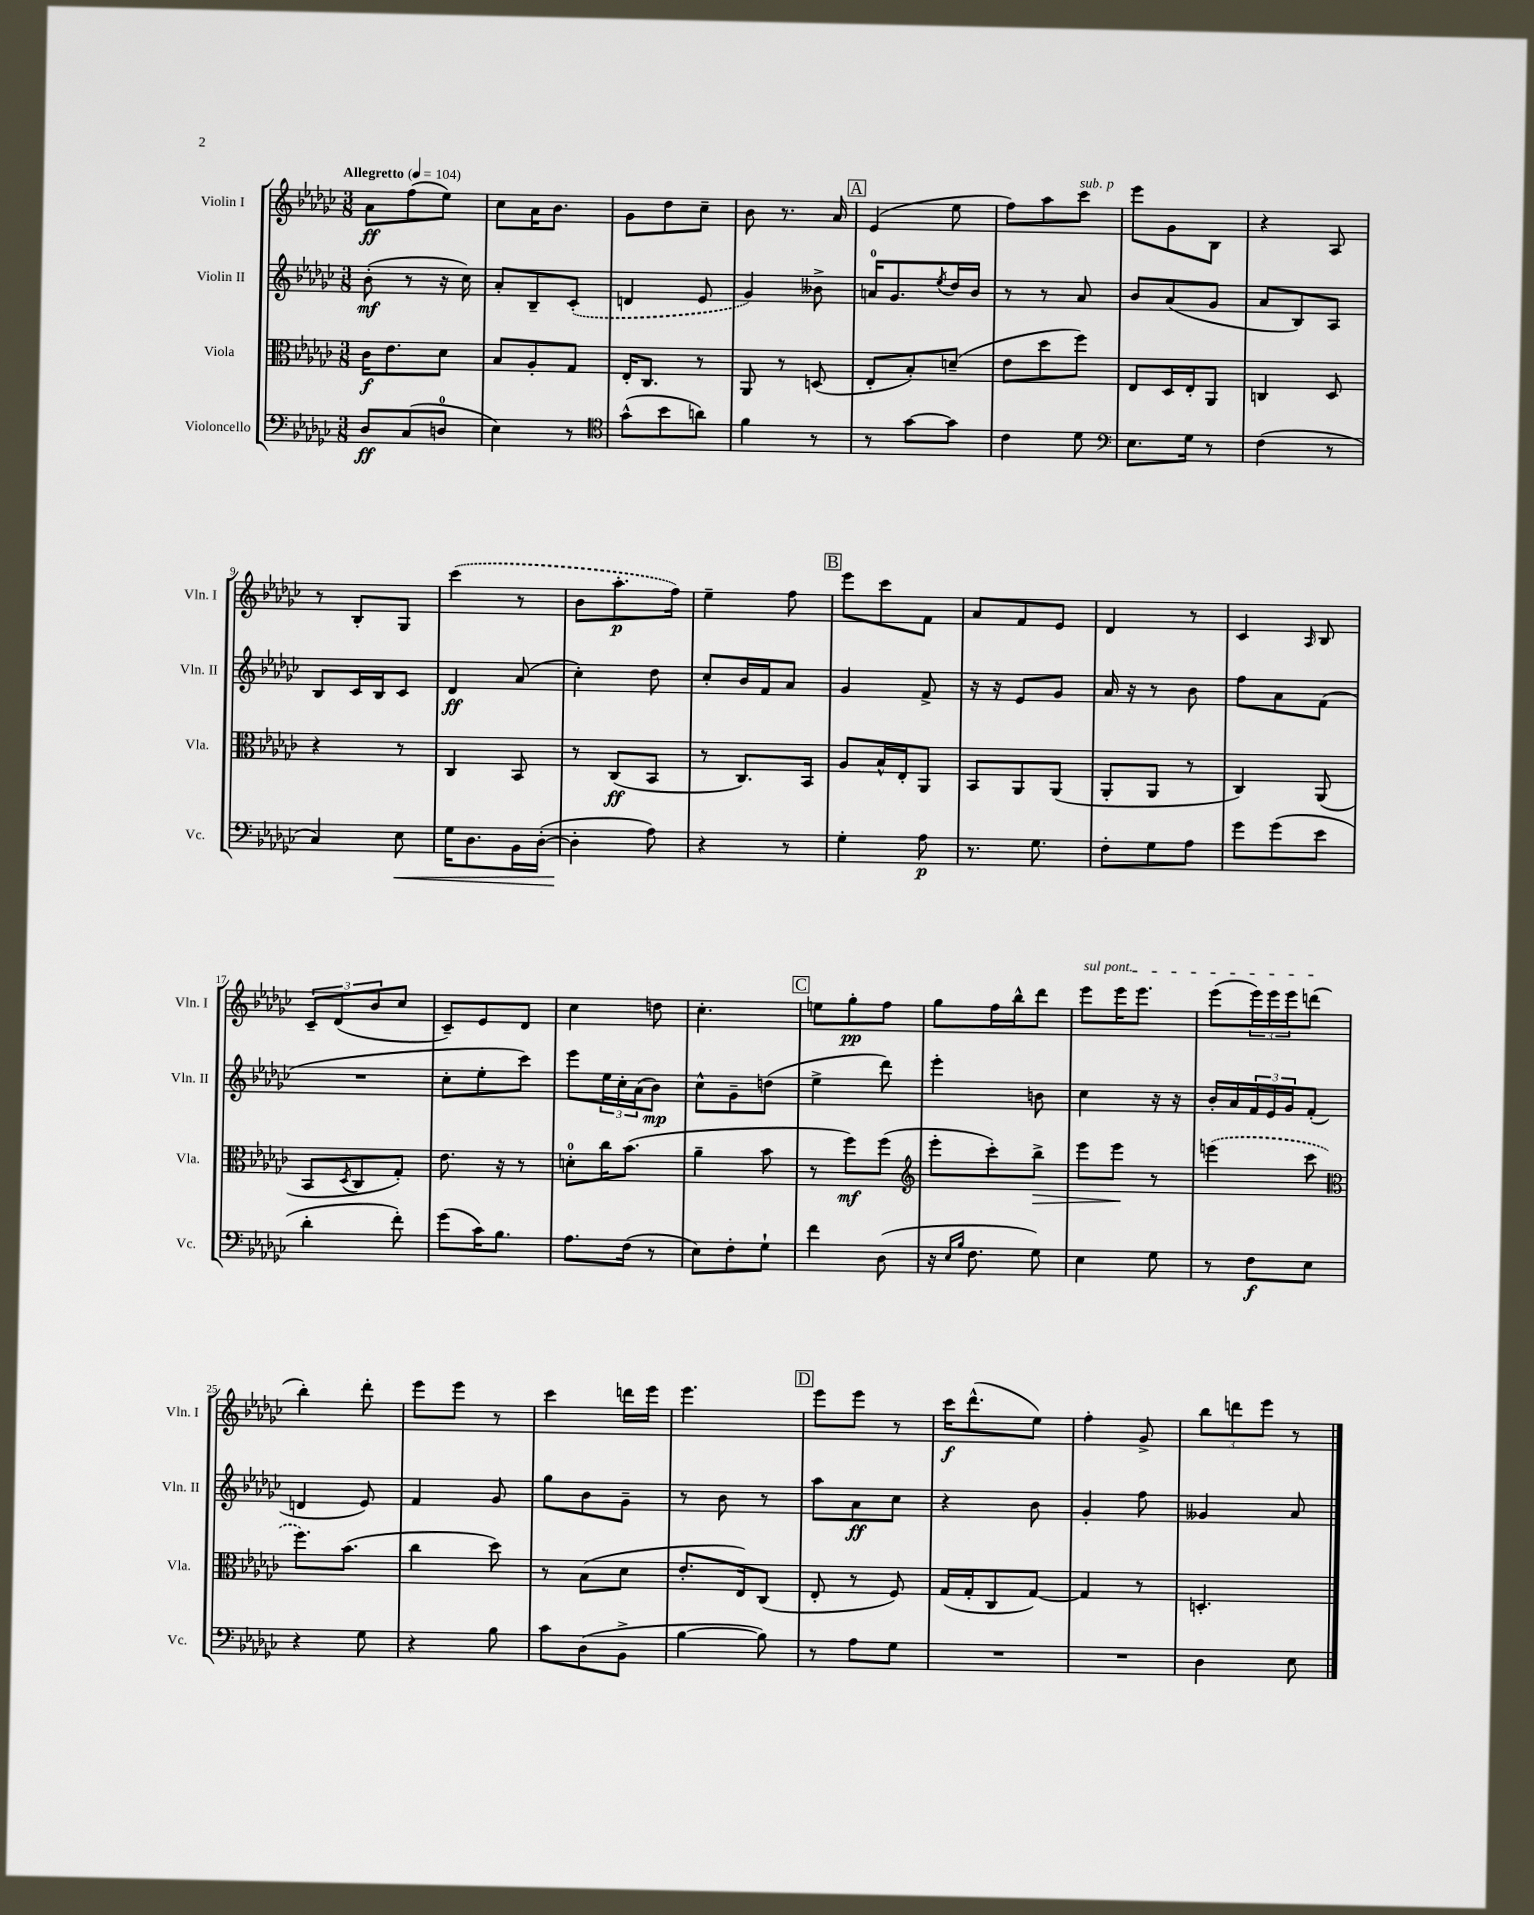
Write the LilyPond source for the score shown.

<<
\new StaffGroup <<
\new Staff = "s0" \with { instrumentName = "Violin I" shortInstrumentName = "Vln. I" } {
    \clef treble \key ges \major \numericTimeSignature \time 3/8 \tempo "Allegretto" 4 = 104
    aes'8\ff f''8( ees''8) |
    ces''8 aes'16 bes'8. |
    ges'8 des''8 ces''8-- |
    bes'8 r8. aes'16 |
    \mark \markup { \box "A" } ees'4( ees''8 |
    f''8) aes''8 ces'''8^\markup { \italic "sub. p" } |
    ees'''8 ges'8 bes8 |
    r4 aes8 |
    r8 bes8-. ges8 |
    \once \slurDashed ces'''4( r8 |
    bes'8 aes''8.-.\p f''16) |
    ees''4-- f''8 |
    \mark \markup { \box "B" } ees'''8 ces'''8 f'8 |
    aes'8 f'8 ees'8 |
    des'4 r8 |
    ces'4 \grace { aes16 } bes8 |
    \tuplet 3/2 { ces'8-- des'8( bes'8 } ces''8 |
    ces'8--) ees'8 des'8 |
    ces''4 d''8 |
    ces''4.-. |
    \mark \markup { \box "C" } e''8 ges''8-.\pp f''8 |
    ges''8 f''16 bes''16-^ des'''8 |
    \once \override TextSpanner.bound-details.left.text = \markup { \italic "sul pont." } ees'''8\startTextSpan ees'''16 ees'''8. |
    ees'''8( \tuplet 3/2 { ees'''16) ees'''16 ees'''16 } d'''8\stopTextSpan( |
    bes''4-.) des'''8-. |
    ees'''8 ees'''8 r8 |
    ces'''4 d'''16 ees'''16 |
    ees'''4. |
    \mark \markup { \box "D" } ees'''8 ees'''8 r8 |
    ces'''16\f des'''8.-^( ees''8) |
    f''4-. ges'8-> |
    \tuplet 3/2 { bes''8 d'''8 ees'''8 } r8 \bar "|." |
}
\new Staff = "s1" \with { instrumentName = "Violin II" shortInstrumentName = "Vln. II" } {
    \clef treble \key ges \major \numericTimeSignature \time 3/8
    bes'8-.\mf( r8 r16 ces''16) |
    aes'8-. bes8-- \once \slurDashed ces'8-.( |
    d'4 ees'8 |
    ges'4) beses'8-> |
    \mark \markup { \box "A" } a'16-0 ges'8. \acciaccatura { ees''8 } des''16 bes'16 |
    r8 r8 aes'8 |
    bes'8 aes'8( ges'8 |
    aes'8 bes8) aes8 |
    bes8 ces'16 bes16 ces'8 |
    des'4\ff aes'8( |
    ces''4-.) des''8 |
    ces''8-. bes'16 f'16 aes'8 |
    \mark \markup { \box "B" } ges'4 f'8-> |
    r16 r16 ees'8 ges'8 |
    aes'16 r16 r8 bes'8 |
    f''8 aes'8 f'8( |
    R4. |
    ces''8-. ees''8-. ces'''8) |
    ees'''8 \tuplet 3/2 { ees''16 ces''16-. aes'16( } bes'8\mp) |
    ces''8-^ ges'8-- d''8( |
    \mark \markup { \box "C" } ees''4-> des'''8) |
    ees'''4-. b'8 |
    ces''4 r16 r16 |
    bes'16-. aes'16 \tuplet 3/2 { f'16 ees'16 ges'16 } f'8-.( |
    d'4 ees'8) |
    f'4 ges'8 |
    ges''8 bes'8 ges'8-- |
    r8 bes'8 r8 |
    \mark \markup { \box "D" } aes''8 aes'8\ff ces''8 |
    r4 bes'8 |
    ges'4-. f''8 |
    geses'4 aes'8 \bar "|." |
}
\new Staff = "s2" \with { instrumentName = "Viola" shortInstrumentName = "Vla." } {
    \clef alto \key ges \major \numericTimeSignature \time 3/8
    ces'16\f ees'8. des'8 |
    bes8 aes8-. ges8 |
    ees16-. ces8. r8 |
    aes,8 r8 d8( |
    \mark \markup { \box "A" } ees8-. bes8-.) d'8--( |
    ees'8 des''8 f''8) |
    ees8 des16 ees16-. aes,8 |
    c4 des8 |
    r4 r8 |
    ces4 bes,8 |
    r8 ces8\ff( bes,8 |
    r8 ces8.) bes,16 |
    \mark \markup { \box "B" } aes8 bes16-^ ees16-. aes,8 |
    bes,8 aes,8 aes,8( |
    aes,8-. aes,8 r8 |
    ces4) aes,8( |
    bes,8 \acciaccatura { des8 } ces8 ges8-.) |
    ees'8. r16 r8 |
    d'8-0-. ces''16 bes'8.( |
    aes'4-- bes'8 |
    \mark \markup { \box "C" } r8 f''8\mf) f''8( |
    \clef treble ees'''8-. ces'''8-.) bes''8->\> |
    ees'''8 ees'''8\! r8 |
    \once \slurDashed e'''4( ces'''8 |
    \clef alto f''8.) bes'8.( |
    ces''4 des''8) |
    r8 bes8( des'8 |
    ees'8.-. ees16) ces8( |
    \mark \markup { \box "D" } ees8-. r8 f8) |
    ges16( ges16-. ces8 ges8~) |
    ges4 r8 |
    d4.-. \bar "|." |
}
\new Staff = "s3" \with { instrumentName = "Violoncello" shortInstrumentName = "Vc." } {
    \clef bass \key ges \major \numericTimeSignature \time 3/8
    des8\ff ces8( d8-0 |
    ees4) r8 |
    \clef tenor ges'8-^( bes'8 a'8) |
    f'4 r8 |
    \mark \markup { \box "A" } r8 ges'8~ ges'8 |
    ces'4 des'8 |
    \clef bass ees8. ges16 r8 |
    f4( r8 |
    ces4) ees8\< |
    ges16 des8. bes,16 des16~-.( |
    des4-.\! aes8) |
    r4 r8 |
    \mark \markup { \box "B" } ges4-. aes8\p |
    r8. ges8. |
    f8-. ges8 aes8 |
    ges'8 ges'8( ees'8 |
    des'4-. f'8-.) |
    ges'8( ces'16) bes8. |
    aes8. f16( r8 |
    ees8) f8-. ges8-! |
    \mark \markup { \box "C" } f'4 des8( |
    r16 \grace { ees16 bes16 } f8. ges8) |
    ees4 ges8 |
    r8 f8\f ees8 |
    r4 ges8 |
    r4 bes8 |
    ces'8 des8( bes,8-> |
    bes4~ bes8) |
    \mark \markup { \box "D" } r8 aes8 ges8 |
    R4. |
    R4. |
    des4 ees8 \bar "|." |
}
>>
>>
